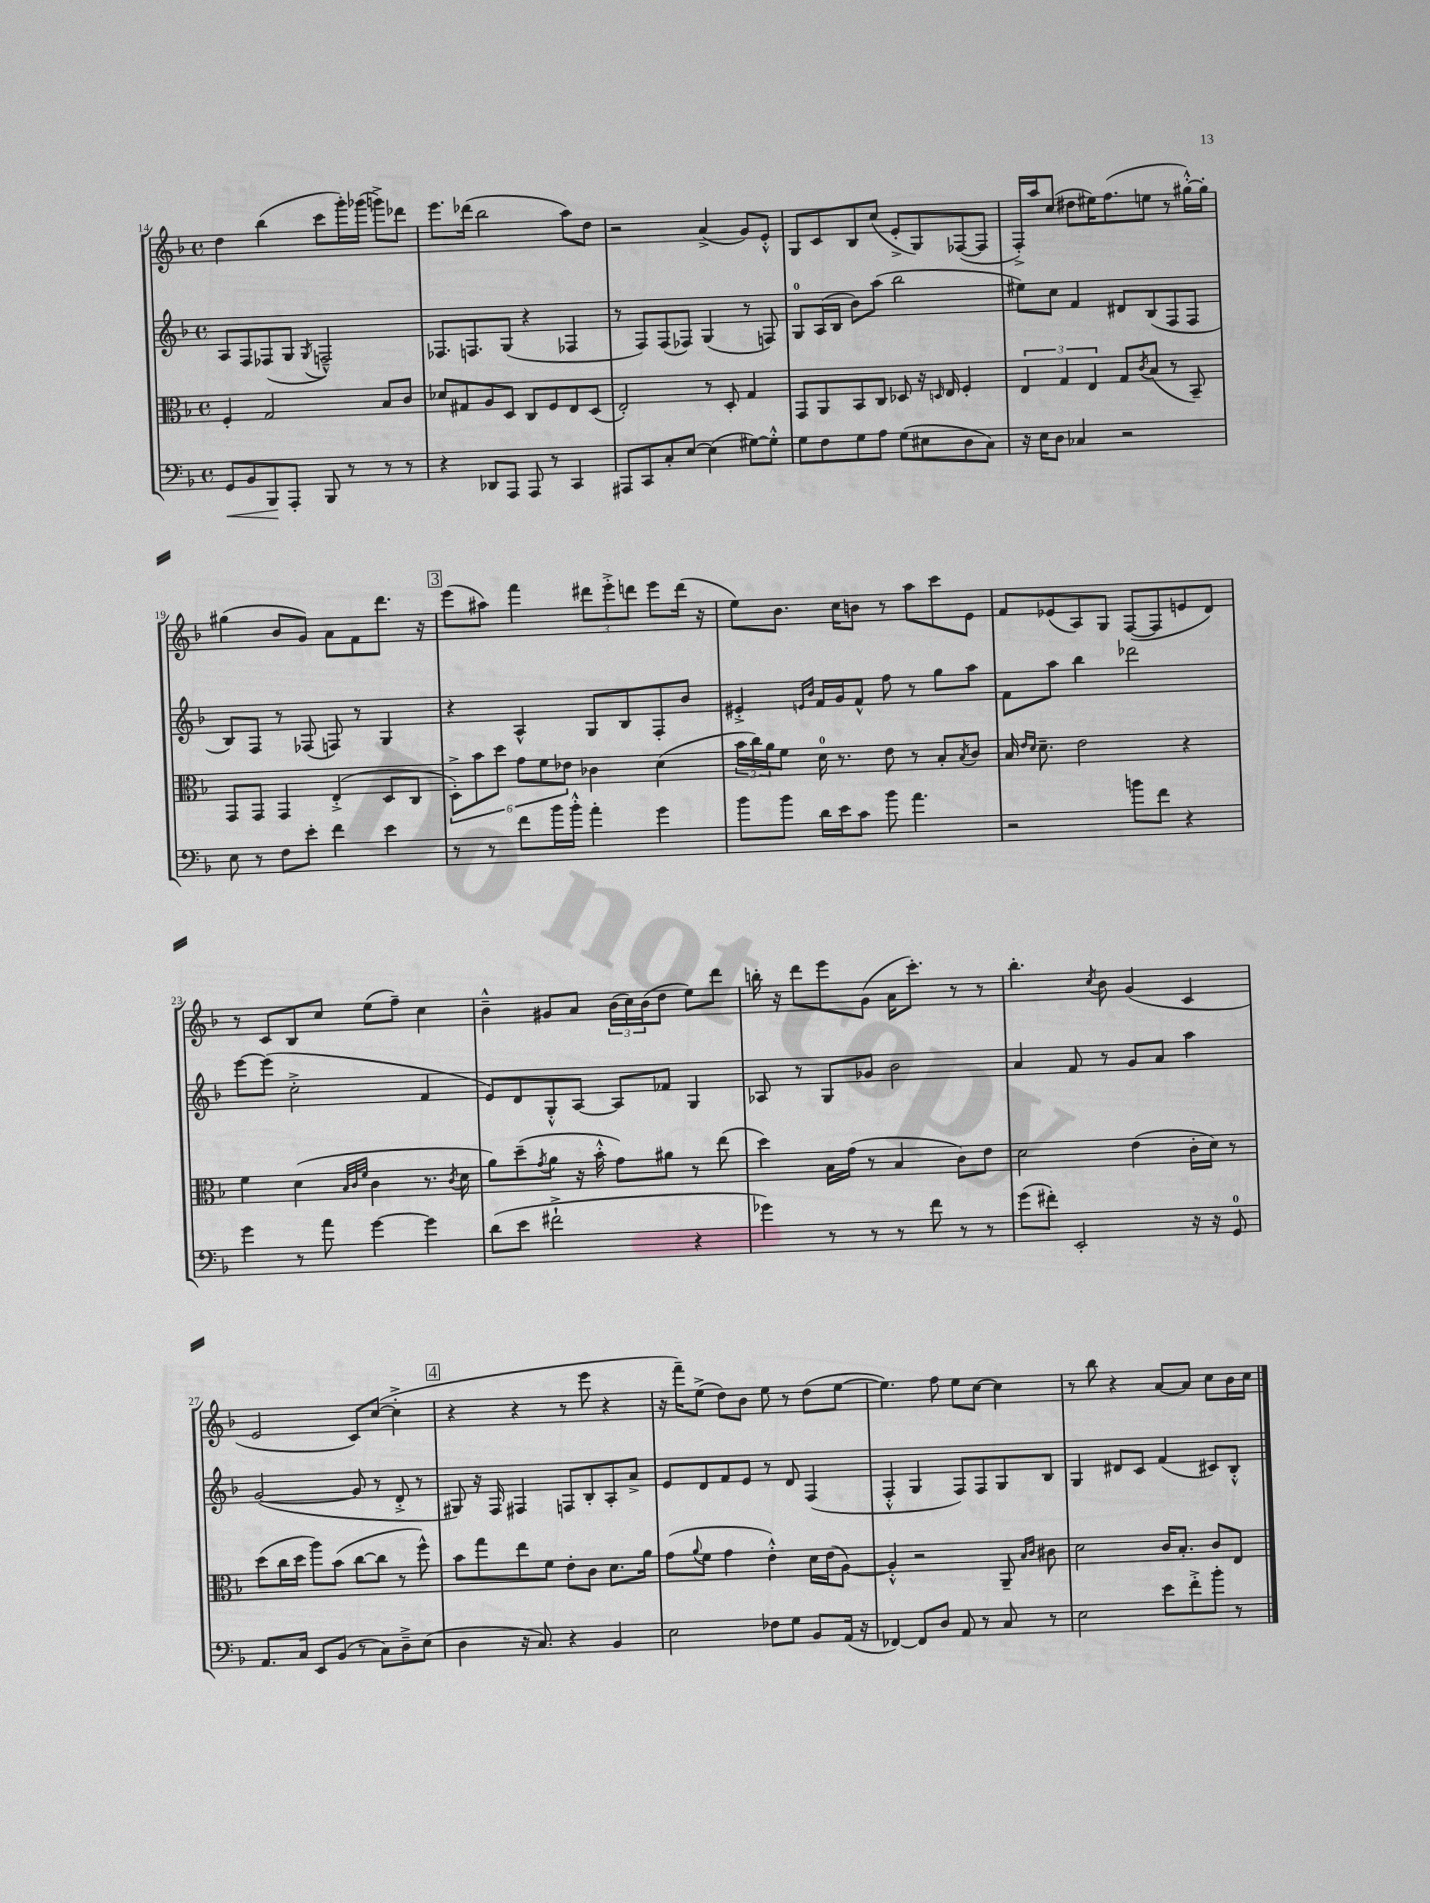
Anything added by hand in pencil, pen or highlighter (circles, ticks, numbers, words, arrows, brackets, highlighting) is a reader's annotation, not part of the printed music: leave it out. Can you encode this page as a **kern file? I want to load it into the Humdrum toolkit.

**kern	**kern	**kern	**kern
*staff4	*staff3	*staff2	*staff1
*clefF4	*clefC3	*clefG2	*clefG2
*k[b-]	*k[b-]	*k[b-]	*k[b-]
*M4/4	*M4/4	*M4/4	*M4/4
*met(c)	*met(c)	*met(c)	*met(c)
8GG/L	4F'/	8A/L	4dd\
8BB-/	.	8F/	.
8BBB-/	2G/	(8F-/	(4bb-\
8AAA'/J	.	8G/J	.
.	.	8qG/	.
8BBB-/	.	2F~^^/)	8ccc\L
8r	.	.	16ggg'\L)
.	.	.	(16ggg-\JJ
8r	8B-/L	.	8ggg^\L)
8r	8c/J	.	8ddd-\J
=	=	=	=
4r	8d-/L	8.F-/L	8.eee\L
.	8G#/	.	.
.	.	8.F/	(16ddd-\Jk
8DD-/L	8A/	.	2bb-\
8AAA/J	8D/J	(8G/J	.
8AAA/	8C/L	4r	.
8r	8F/	.	.
4CC/	8E/	4F-/	8aa\L)
.	(8D/J	.	8dd\J
=	=	=	=
8AAA#/L	2E'/)	8r	2r
8CC/	.	8F/L)	.
8C'/	.	(8F/	.
[8E/J	.	8F-/J)	.
(4E\]	8r	(4G/	(4a^/
.	8D'/	.	.
[8G#\L)	4G/	8r	8g/L)
8G#'^^\]J	.	8F/)	8e'^^/J
=	=	=	=
8G\L	8GG/L	8G/L	8G/L
8F\	8AA/	(16A/L	8c/
.	.	16B-/JJ	.
8G\	8BB-/	8b-\L)	8B-/
8A\J	8C/J	(8aa\J	(8cc/J
(8G\L	8D-/	2bb-\	8e'^/L
8E#\	16r	.	8G/)
.	16qqD/	.	.
.	16E/	.	.
8D\	4F'/	.	([8F-/
8C\J)	.	.	8F-/]J
=	=	=	=
16r	6E/	8ee#\L)	16F'^/LL)
16E\LK	.	.	16aa/J
8D\J	.	8cc\J	(8cc/J
.	6G/	.	.
4C-/	.	4f/	8dd#\L
.	6E/	.	.
.	.	.	16ee#\K)
.	.	.	(8.ff\
2r	8G/L	8d#/L	.
.	8qc/	.	.
.	(8B-/J	(8B-/	8ee\J
.	8r	8F/	8r
.	8BB-~/)	8F/J	[16gg#'^^\LL)
.	.	.	16gg#'\]JJ
=	=	=	=
8E\	8GG/L	8B-/L)	(4gg#\
8r	8GG/J	8F/J	.
8F\L	4GG/	8r	8b-/L
8e'\J	.	(8F-/	8g/J)
4f\	(4E'^/	8F/)	8a\L
.	.	8r	8f\
4e\	8D/L	4G/	8.ddd\J
.	8C/J	.	.
.	.	.	16r
=	=	=	=
8r	12D'^\L)	4r	(8eee\L
.	12b-\	.	.
8r	.	.	8aa#\J)
.	12dd\J	.	.
8f\L	12g\L	4A^^/	4fff\
.	12f\	.	.
16b-\L	.	.	.
.	12e-\J	.	.
16b-'^^\JJ	.	.	.
4a'\	4c-\	8G/L	12ddd#\L
.	.	.	12eee'^\
.	.	8B-/	.
.	.	.	12ddd\J
4g\	(4d\	8F'/	8eee\L
.	.	8b-/J	(16ddd\Jk
.	.	.	16r
=	=	=	=
8b-\L	24b-\LL	4e#'^/	8ee\L)
.	24cc\)	.	.
.	24a\J	.	.
8b-\J	8f\J	.	8.b-\J
.	.	16qqe/LL	.
.	.	16qqb-/JJ	.
16d\LL	16d\	16f/LL	.
16e\J	8.r	16g/J	16cc\LK
8c\J	.	8f^^/J	8b\J
8b-\	8e\	8ff\	8r
4.a\	8r	8r	8aa\L
.	8B-'/L	8gg\L	8ccc\
.	8qB-/	.	.
.	8c/J	8aa\J	8e\J
=	=	=	=
2r	16B-/	8f\L	8f/L
.	16qqe/LL	.	.
.	16qqd/JJ	.	.
.	8.d~\	.	.
.	.	8aa\J	(8e-/
.	2e\	4bb-\	8A/)
.	.	.	8G/J
8b\L	.	2ddd-\	([8F/L
8f\J	.	.	8F/]
4r	4r	.	8e/
.	.	.	8d/J)
=	=	=	=
4g\	4f\	[8eee\L	8r
.	.	(8eee\]J	8c/L
8r	(4d\	2cc'^\	8B-/
8a\	.	.	8cc/J
.	32qqB-/LLL	.	.
.	32qqc/	.	.
.	32qqf/JJJ	.	.
[4g\	4c\	.	(8ee\L
.	.	.	8ff~\J)
4g\]	8.r	4f/	4cc\
.	8qc/	.	.
.	16d\	.	.
=	=	=	=
(8d\L	8a\L)	8e/L)	4b-~^^\
8e\J	(8dd~\	8d/	.
.	8qg/	.	.
2f#`^\	8a\J	8G'^^/	8g#/L
.	16r	[8A/J	8a/J
.	16b-'^^\	.	.
.	8g\L)	8A/]L	(24b-\LL
.	.	.	24cc\)
.	.	.	(24b-\J
.	8a#\J	8f-/J	8dd\J
4r	8r	4G/	8ee\L)
.	(8ee\	.	8ddd\J
=	=	=	=
4g-\)	4dd\)	8A-/	16bb'\
.	.	.	16r
.	.	8r	8ddd\L
8r	16B-\LL	8G/L	8eee\
.	(16g\JJ	.	.
8r	8r	8g-/J	(8g\J
8r	4B-/	2b-\	16a\LK
.	.	.	8.ccc'\J)
8f\	.	.	.
8r	8c\L)	.	8r
8r	8e\J	.	8r
=	=	=	=
(8g\L	2d\	4a/	4.bb-'\
8f#'\J)	.	.	.
2EE'/	.	8f/	.
.	.	.	8qcc/
.	.	8r	8b-\
.	(4e\	8g/L	(4g/
.	.	8a/J	.
16r	16c'\LL	4aa\	4c/
16r	16d\JJ)	.	.
8GG/	8r	.	.
=	=	=	=
8.AA/L	(8dd\L	([2g/	2e/
.	16cc\L	.	.
16C/Jk	16dd\JJ	.	.
8EE/L	8aa\L)	.	.
(8BB-/J	(8b-\J	.	.
8r	[8cc\L	8g/]	8c/L)
8C\L)	8cc\]J	8r	([8cc/J
8D~^\	8r	8d'^/	4cc'^\]
(8E\J	8ff^^\)	8r	.
=	=	=	=
4D\	8b-\L	8G#/)	4r
.	8gg\	16r	.
.	.	16F/	.
16r	8ee\	4F#/	4r
8.C/)	.	.	.
.	8f\J	.	.
4r	8e'\L	8F/L	8r
.	8c\J	8B-'/	8eee\
4BB-/	8.d\L	8A'/	4r
.	.	8a^/J	.
.	16a\Jk	.	.
=	=	=	=
2E\	(8g\L	8e/L	16r
.	.	.	16fff~\LK)
.	8qqa/	.	.
.	8f\J	8d/	(8ee^\J
.	4g\	8f/	8dd\L)
.	.	8e/J	8b-\J
8F-\L	4e'^^\)	8r	8ee\
8G\J	.	8d/	8r
8BB-/L	16d\LL	(4F/	(8dd\L
.	(16e\J	.	.
(16AA/Jk	[8A\J)	.	[8ee\J
16r	.	.	.
=	=	=	=
[4FF-/)	4A'^^/]	4F'^^/	4.ee\])
8FF-/]L	2r	4G/	.
8D/J	.	.	8ff\
8AA/	.	8F/L)	8ee\L
8r	.	8F/	[8cc\J
8C/	8AA~/	8G/	4cc\]
.	16qqB-/LL	.	.
.	16qqc/JJ	.	.
8r	8c#\	8B-/J	.
=	=	=	=
2E\	2d\	4G/	8r
.	.	.	8bb-\
.	.	8d#/L	4r
.	.	8c/J	.
8e\L	16c/LK	(4f/	[8a/L
.	8.B-'/J	.	.
8f'^\	.	.	8a/]J
8b-'\J	8c/L	8c#/L)	8cc\L
8r	8E/J	8B-'^^/J	16b-\L
.	.	.	16cc\JJ
==	==	==	==
*-	*-	*-	*-
